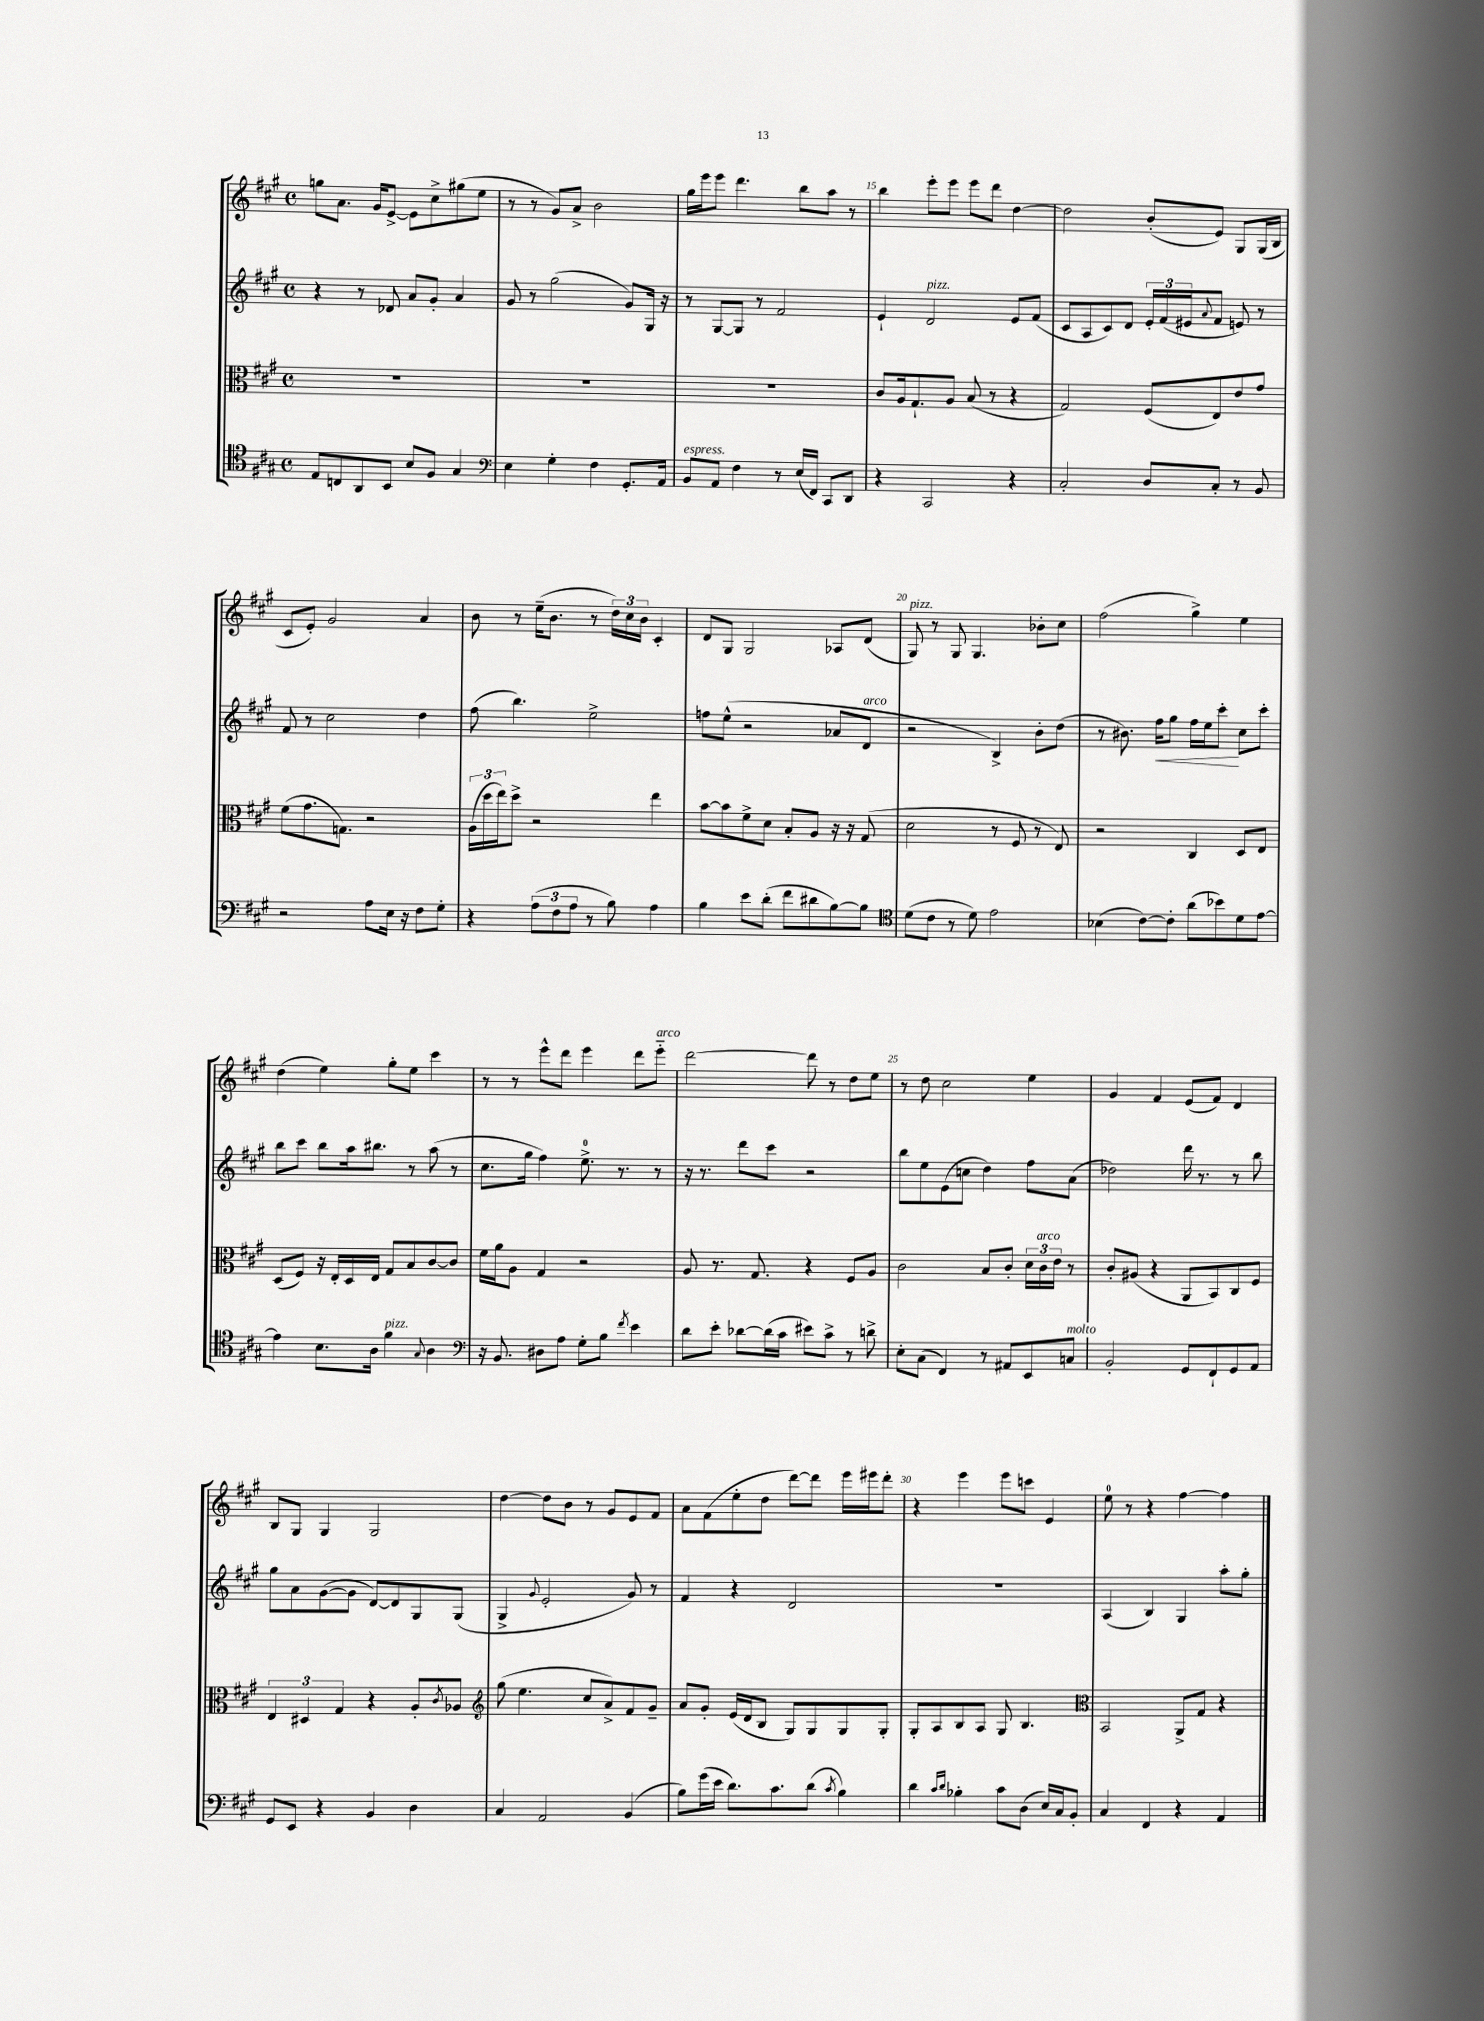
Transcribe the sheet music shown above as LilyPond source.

<<
\new StaffGroup <<
\new Staff = "s0" {
    \clef treble \key a \major \defaultTimeSignature \time 4/4
    g''8 a'8. gis'16 e'8~-> e'8 cis''8-> gis''8( e''8 |
    r8 r8 gis'8) a'8-> b'2 |
    gis''16 e'''16 e'''8 d'''4. b''8 a''8 r8 |
    b''4 e'''8-. e'''8 e'''8 d'''8 d''4~ |
    d''2 b'8-.( e'8) gis8 gis16( b16 |
    cis'8 e'8-.) gis'2 a'4 |
    b'8 r8 e''16--( b'8. r8 \tuplet 3/2 { d''16) cis''16 b'16 } cis'4-. |
    d'8 gis8 gis2 aes8 d'8( |
    gis8^\markup { \italic "pizz." }) r8 gis8 gis4. bes'8-. cis''8 |
    fis''2( gis''4->) e''4 |
    d''4( e''4) gis''8-. e''8 cis'''4 |
    r8 r8 e'''8-^ d'''8 e'''4 d'''8 e'''8-_^\markup { \italic "arco" } |
    d'''2~ d'''8 r8 d''8 e''8 |
    r8 d''8 cis''2 e''4 |
    gis'4 fis'4 e'8( fis'8) d'4 |
    b8 gis8 gis4 gis2 |
    d''4~ d''8 b'8 r8 gis'8 e'8 fis'8 |
    a'8 fis'8( e''8-. d''8 d'''8~) d'''8 e'''16 eis'''16 d'''8-. |
    r4 e'''4 e'''8 c'''8 e'4 |
    e''8-0 r8 r4 fis''4~ fis''4 \bar "|." |
}
\new Staff = "s1" {
    \clef treble \key a \major \defaultTimeSignature \time 4/4
    r4 r8 des'8 a'8 gis'8-. a'4 |
    gis'8 r8 gis''2( gis'8) gis16 r16 |
    r8 gis8~ gis8 r8 fis'2 |
    e'4-! d'2^\markup { \italic "pizz." } e'8 fis'8( |
    cis'8 a8 cis'8) d'8 \tuplet 3/2 { e'16-. fis'16( eis'16 } \appoggiatura { a'8 } fis'8 e'8) r8 |
    fis'8 r8 cis''2 d''4 |
    fis''8( b''4.) e''2-> |
    f''8 e''8-^( r2 aes'8 d'8^\markup { \italic "arco" } |
    r2 b4->) b'8-. d''8( |
    r8 bis'8.) fis''16\< gis''8 fis''16 e''16 cis'''8-.\! cis''8 cis'''8-. |
    b''8 cis'''8 b''8 a''16 bis''8. r8 a''8( r8 |
    cis''8. gis''16 fis''4) e''8.-0-> r8. r8 |
    r16 r8. d'''8 cis'''8 r2 |
    b''8 e''8 e'8( c''8 d''4) fis''8 a'8( |
    des''2) d'''16 r8. r8 b''8 |
    gis''8 a'8 gis'8~( gis'8 d'8~) d'8 gis8 gis8( |
    gis4-> \appoggiatura { gis'8 } e'2-. gis'8) r8 |
    fis'4 r4 d'2 |
    R1 |
    a4( b4) gis4 a''8-. gis''8-. \bar "|." |
}
\new Staff = "s2" {
    \clef alto \key a \major \defaultTimeSignature \time 4/4
    R1 |
    R1 |
    R1 |
    cis'8 a16 gis8.-! a8 b8( r8 r4 |
    gis2) fis8( e8) e'8 gis'8 |
    fis'8( gis'8. g8.) r2 |
    \tuplet 3/2 { a16( d''16 e''16) } d''8-> r2 e''4 |
    b'8~ b'8 fis'8-> d'8 b8-. a8 r16 r16 gis8( |
    d'2 r8 fis8 r8 e8) |
    r2 cis4 d8 e8 |
    d8( fis8) r16 e16-. d16 e16 gis8 b8 cis'8~ cis'8 |
    fis'16 a'16 a8 gis4 r2 |
    a8 r8. gis8. r4 fis8 a8 |
    cis'2 b8 cis'8-. \tuplet 3/2 { d'16 cis'16^\markup { \italic "arco" } e'16 } r8 |
    cis'8-. ais8( r4 a,8 b,8) cis8 fis8 |
    \tuplet 3/2 { e4 dis4 gis4 } r4 a8-. \acciaccatura { cis'8 } aes8 |
    \clef treble gis''8( e''4. cis''8 a'8->) fis'8 gis'8-- |
    a'8 gis'8-. e'16( d'16 b8 gis8) gis8 gis8 gis8-. |
    gis8-. a8 b8 a8 gis8 b4. |
    \clef alto b,2 a,8-> gis8 r4 \bar "|." |
}
\new Staff = "s3" {
    \clef tenor \key a \major \defaultTimeSignature \time 4/4
    e8 c8 a,8 b,8 b8 fis8 gis4 |
    \clef bass e4 gis4-. fis4 gis,8.-. a,16 |
    b,8^\markup { \italic "espress." } a,8 fis4 r8 e16( fis,16) cis,8 d,8 |
    r4 cis,2 r4 |
    cis2-. d8 cis8-. r8 b,8 |
    r2 a8 e16 r16 fis8 gis8-. |
    r4 \tuplet 3/2 { a8( fis8 a8 } r8 b8) a4 |
    b4 e'8 d'8-.( fis'8 dis'8 b8~) b8 |
    \clef tenor d'8( cis'8 r8 d'8) e'2 |
    bes4( cis'8~) cis'8-. a'8( bes'8) d'8 e'8~ |
    e'4 b8. a16 fis'4^\markup { \italic "pizz." } \appoggiatura { gis8 } a4 |
    \clef bass r16 b,8. dis8 a8 gis8-. b8 \acciaccatura { fis'8 } e'4 |
    d'8 e'8-. des'8~ des'16( cis'16 eis'8) cis'8-> r8 d'8-> |
    e8-. cis8( fis,4) r8 ais,8 e,8 c8^\markup { \italic "molto" } |
    b,2-. gis,8 fis,8-! gis,8 a,8 |
    gis,8 e,8 r4 b,4 d4 |
    cis4 a,2 b,4( |
    b8) gis'16( e'16 d'8.) cis'8. d'8( \acciaccatura { cis'8 } b4) |
    d'4 \grace { cis'16 d'16 } bes4-. cis'8 d8( e16) cis16 b,8-. |
    cis4 fis,4 r4 a,4 \bar "|." |
}
>>
>>
\layout { \context { \Score currentBarNumber = #12 \override BarNumber.break-visibility = ##(#f #t #t) barNumberVisibility = #(every-nth-bar-number-visible 5) } }
